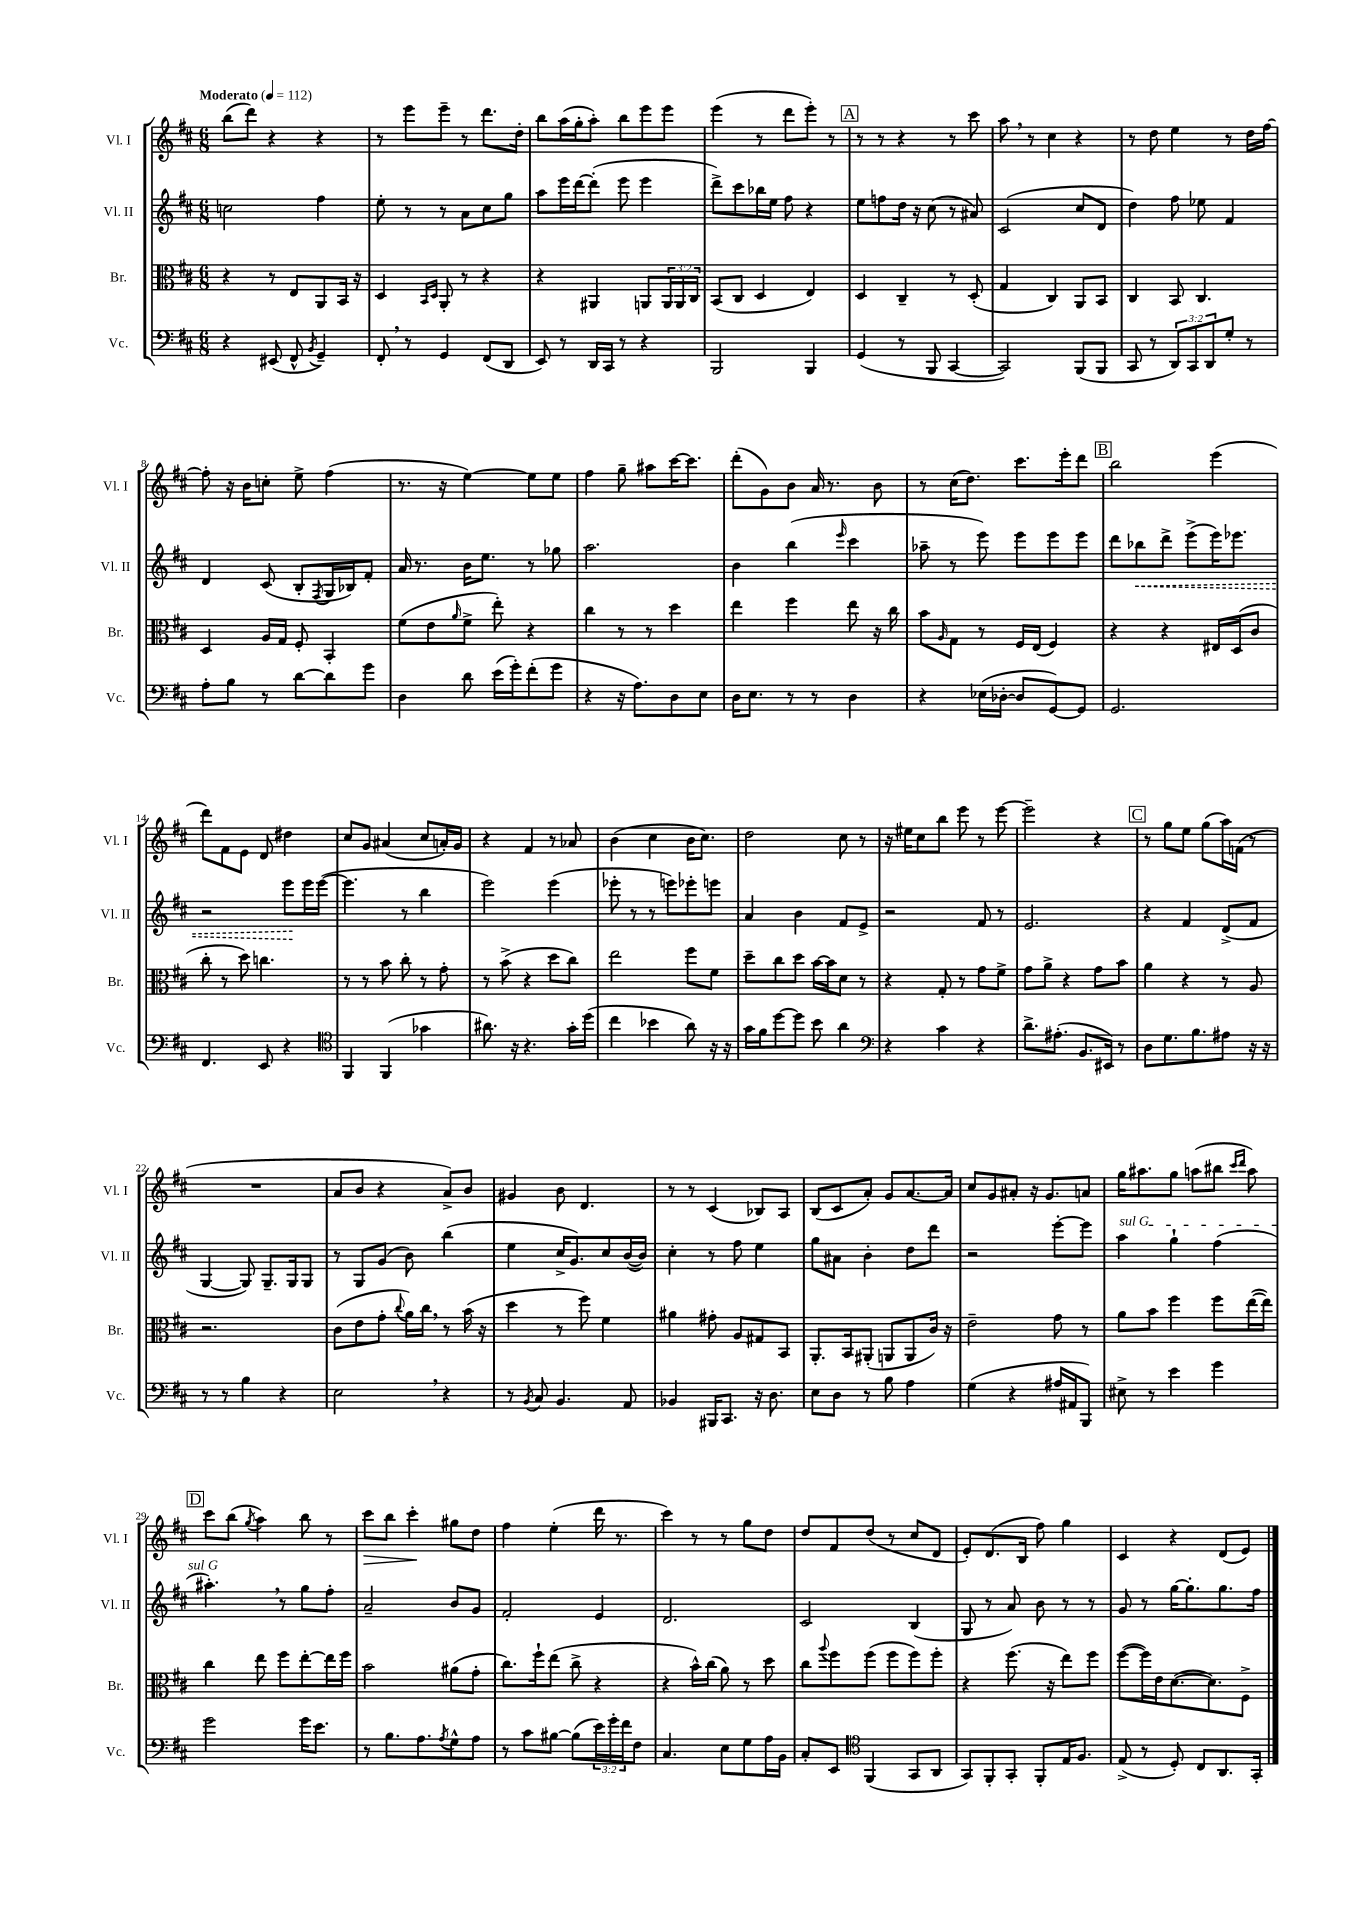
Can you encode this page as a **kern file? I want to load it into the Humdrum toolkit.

**kern	**kern	**kern	**kern
*staff4	*staff3	*staff2	*staff1
*clefF4	*clefC3	*clefG2	*clefG2
*k[f#c#]	*k[f#c#]	*k[f#c#]	*k[f#c#]
*M6/8	*M6/8	*M6/8	*M6/8
*MM112	*MM112	*MM112	*MM112
4r	4r	2cc	(8bb
.	.	.	8ddd)
(8EE#	8r	.	4r
8FF#^^	8E	.	.
8qBB	.	.	.
4GG~)	8AA	4ff#	4r
.	16BB	.	.
.	16r	.	.
=	=	=	=
8FF#'	4D	8ee'	8r
8r	.	8r	8eee
.	16qqBB	.	.
.	16qqD	.	.
4GG	8AA'	8r	8eee~
.	8r	8a	8r
(8FF#	4r	8cc#	8.ddd
8DD	.	8gg	.
.	.	.	16dd'
=	=	=	=
8EE)	4r	8aa	8bb
8r	.	16eee	(16aa
.	.	[16ddd	16gg'
16DD	4AA#	(8ddd']	8aa')
16CC#	.	.	.
8r	.	8eee	8bb
4r	8AA	4eee	8eee
.	24AA	.	8eee
.	24AA	.	.
.	24C#	.	.
=	=	=	=
2BBB	(8BB	8ddd^)	(4eee
.	8C#	8ccc#	.
.	4D	16bb-	8r
.	.	16ee	.
.	.	8ff#	8ddd
4BBB	4E)	4r	8eee')
.	.	.	8r
=	=	=	=
(4GG	4D	8ee	8r
.	.	8ff	8r
8r	4C#~	16dd	4r
.	.	16r	.
8BBB	.	(8cc#	.
[4CC#	8r	8r	8r
.	(8D'	8a#)	8ccc#
=	=	=	=
2CC#])	4G	(2c#	8aa
.	.	.	8r
.	4C#)	.	4cc#
(8BBB	8AA	8cc#	4r
8BBB	8BB	8d	.
=	=	=	=
8CC#	4C#	4dd)	8r
8r	.	.	8dd
12DD)	8BB	8ff#	4ee
12CC#	.	.	.
.	4.C#	8ee-	.
12DD	.	.	.
8G'	.	4f#	8r
8r	.	.	16dd
.	.	.	[16ff#
=	=	=	=
8A'	4D	4d	8ff#']
8B	.	.	16r
.	.	.	16b
8r	16A	(8c#	8cc'
.	16G	.	.
[8d	8F#'	8B'	8ee^
.	.	8qF#	.
8d]	4BB'	16G	(4ff#
.	.	16B-)	.
8g	.	8f#'	.
=	=	=	=
4D	(8f#	16a	8.r
.	.	8.r	.
.	8e	.	.
.	.	.	16r
.	16qqa	.	.
8d	8f#^	16b	[4ee)
.	.	8.ee	.
(16e	8ee')	.	.
16g')	.	.	.
(8f#'	4r	8r	8ee]
8g	.	8gg-	8ee
=	=	=	=
4r	4cc#	2.aa	4ff#
16r	8r	.	8gg~
8.A)	.	.	.
.	8r	.	8aa#
8D	4dd	.	[16ccc#
.	.	.	8.ccc#]
8E	.	.	.
=	=	=	=
16D	4ee	4b	(8ddd'
8.E	.	.	.
.	.	.	8g)
8r	4ff#	(4bb	8b
8r	.	.	16a
.	.	.	8.r
.	.	16qqeee	.
4D	8ee	4ccc#	.
.	16r	.	8b
.	16cc#	.	.
=	=	=	=
4r	8b	8aa-~	8r
.	16qqA	.	.
.	8G	8r	(16cc#
.	.	.	8.dd)
(16E-	8r	8eee)	.
[16D-'	.	.	.
8D-]	16F#	8eee	8.ccc#
.	(16E	.	.
[8GG)	4F#)	8eee	.
.	.	.	16eee'
8GG]	.	8eee	8ddd
=	=	=	=
2.GG	4r	8ddd	2bb
.	.	8bb-	.
.	4r	8ddd^	.
.	.	(8eee^	.
.	16E#	16eee)	(4eee
.	(16D	8.eee-	.
.	8c#	.	.
=	=	=	=
4.FF#	8cc#'	2r	8ddd)
.	8r	.	8f#
.	8dd)	.	8e
8EE	4.cc	.	8d
4r	.	8eee	4dd#
.	.	16eee	.
.	.	([16eee	.
=	=	=	=
*clefC4	*	*	*
4FF#	8r	4.eee]	8cc#
.	8r	.	8g
(4FF#	8b	.	(4a#
.	8cc#'	8r	.
4g-	8r	4bb	8cc#
.	8g'	.	16a')
.	.	.	16g
=	=	=	=
8.a#)	8r	2eee)	4r
.	(8b^	.	.
16r	.	.	.
4.r	4r	.	4f#
.	8dd	(4eee	8r
16g'	8cc#)	.	8a-
(16dd	.	.	.
=	=	=	=
4cc#	2ee	8eee-'	(4b
.	.	8r	.
4b-	.	8r	4cc#
.	.	8eee)	.
8a)	8ff#	8eee-'	16b
.	.	.	8.cc#)
16r	8f#	8eee	.
16r	.	.	.
=	=	=	=
16g	8dd~	4a	2dd
16f#	.	.	.
[8dd	8cc#	.	.
8dd]	8dd	4b	.
8b	[16b	.	.
.	16b]	.	.
4a	8d	8f#	8cc#
.	8r	8e^	8r
=	=	=	=
*clefF4	*	*	*
4r	4r	2r	16r
.	.	.	16ee#
.	.	.	8cc#
4c#	8G'	.	8bb
.	8r	.	8eee
4r	8g	8f#	8r
.	8f#^	8r	[8eee
=	=	=	=
8.d^	8g	2.e	2eee~]
.	8a^	.	.
(8.A#'	.	.	.
.	4r	.	.
8.BB	.	.	.
.	8g	.	4r
16EE#)	.	.	.
8r	8b	.	.
=	=	=	=
8D	4a	4r	8r
8.G	.	.	8gg
.	4r	4f#	8ee
8.B	.	.	.
.	.	.	(8gg
8A#	8r	(8d^	16aa)
.	.	.	(16f
16r	8A	8f#	8r
16r	.	.	.
=	=	=	=
8r	2.r	[4G	2.r
8r	.	.	.
4B	.	8G])	.
.	.	8.G~	.
4r	.	.	.
.	.	16G	.
.	.	8G	.
=	=	=	=
2E	(8c#	8r	8a
.	8e	8G	8b
.	8g'	(8g	4r
.	8qqcc#	.	.
.	16a)	8b)	.
.	16cc#	.	.
4r	8r	(4bb	8a^)
.	(16b	.	8b
.	16r	.	.
=	=	=	=
8r	4dd	4ee	4g#
8qBB	.	.	.
8C#	.	.	.
4.BB	8r	16cc#^	8b
.	.	8.g)	.
.	8ff#)	.	4.d
.	4f#	8cc#	.
8AA	.	([16b	.
.	.	16b])	.
=	=	=	=
4BB-	4a#	4cc#'	8r
.	.	.	8r
16BBB#	8g#'	8r	(4c#
8.CC#	.	.	.
.	8A	8ff#	.
16r	8G#	4ee	8B-)
8.D	.	.	.
.	8BB	.	8A
=	=	=	=
8E	8.AA'	8gg	(8B
8D	.	8a#	8c#
.	16BB	.	.
8r	(8AA#'	4b'	8a')
8B	8AA	.	8g
4A	8AA	8dd	[8.a
.	16c#)	8ddd	.
.	16r	.	16a]
=	=	=	=
(4G	2e~	2r	8cc#
.	.	.	8g
4r	.	.	8a#'
.	.	.	16r
.	.	.	8.g
16A#	8g	[8eee'	.
16AA#	.	.	.
8BBB)	8r	8eee]	8a
=	=	=	=
8E#^	8a	4aa	16gg
.	.	.	8.aa#
8r	8b	.	.
4e	4ff#	4gg`	8gg
.	.	.	(8aa
4g	8ff#	(4ff#	8bb#
.	.	.	16qqccc#
.	.	.	16qqddd
.	([16ee	.	8aa)
.	16ee])	.	.
=	=	=	=
2g	4cc#	4.aa#')	8ccc#
.	.	.	(8bb
.	.	.	8qgg
.	8ee	.	4aa)
.	8ff#	8r	.
16g	[8ee'	8gg	8bb
8.e	.	.	.
.	16ee]	8ff#'	8r
.	16ff#	.	.
=	=	=	=
8r	2b	2a~	8ccc#
8.B	.	.	8bb
.	.	.	4ccc#'
8.A	.	.	.
8qA	.	.	.
8G^^	(8a#	8b	8gg#
8A	8g'	8g	8dd
=	=	=	=
8r	8.cc#)	2f#'	4ff#
8c#	.	.	.
.	16ff#`	.	.
[8B#	(8ee	.	(4ee'
(8B#]	8cc#^	.	.
24e)	4r	4e	16ddd
24g'	.	.	.
.	.	.	8.r
24f#	.	.	.
8F#	.	.	.
=	=	=	=
4.C#	4r	2.d	4ccc#)
.	16b^^)	.	8r
.	(16cc#	.	.
8E	8a)	.	8r
8G	8r	.	8gg
16A	8dd	.	8dd
16BB	.	.	.
=	=	=	=
8C#'	8cc#	2c#	8dd
.	8qqaa	.	.
8EE	8ff#	.	8f#
*clefC4	*	*	*
(4FF#	(8ff#	.	(8dd
.	8ff#	.	8r
8GG	8ff#)	(4B	8cc#
8AA	8ff#'	.	8d
=	=	=	=
8GG)	4r	8G	8e')
8FF#'	.	8r	(8.d
8GG'	(8.ff#	8a)	.
.	.	.	16B
8FF#'	.	8b	8ff#)
.	16r	.	.
16E	8ee)	8r	4gg
8.F#	.	.	.
.	8ff#	8r	.
=	=	=	=
(8E^	([8ff#	8g	4c#
8r	16ff#])	8r	.
.	16e	.	.
8D')	([8.d	[16gg	4r
.	.	8.gg']	.
8C#	.	.	.
.	8.d])	.	.
8.AA	.	8.gg	(8d
.	8F#^	.	8e)
16GG'	.	16ff#	.
==	==	==	==
*-	*-	*-	*-
